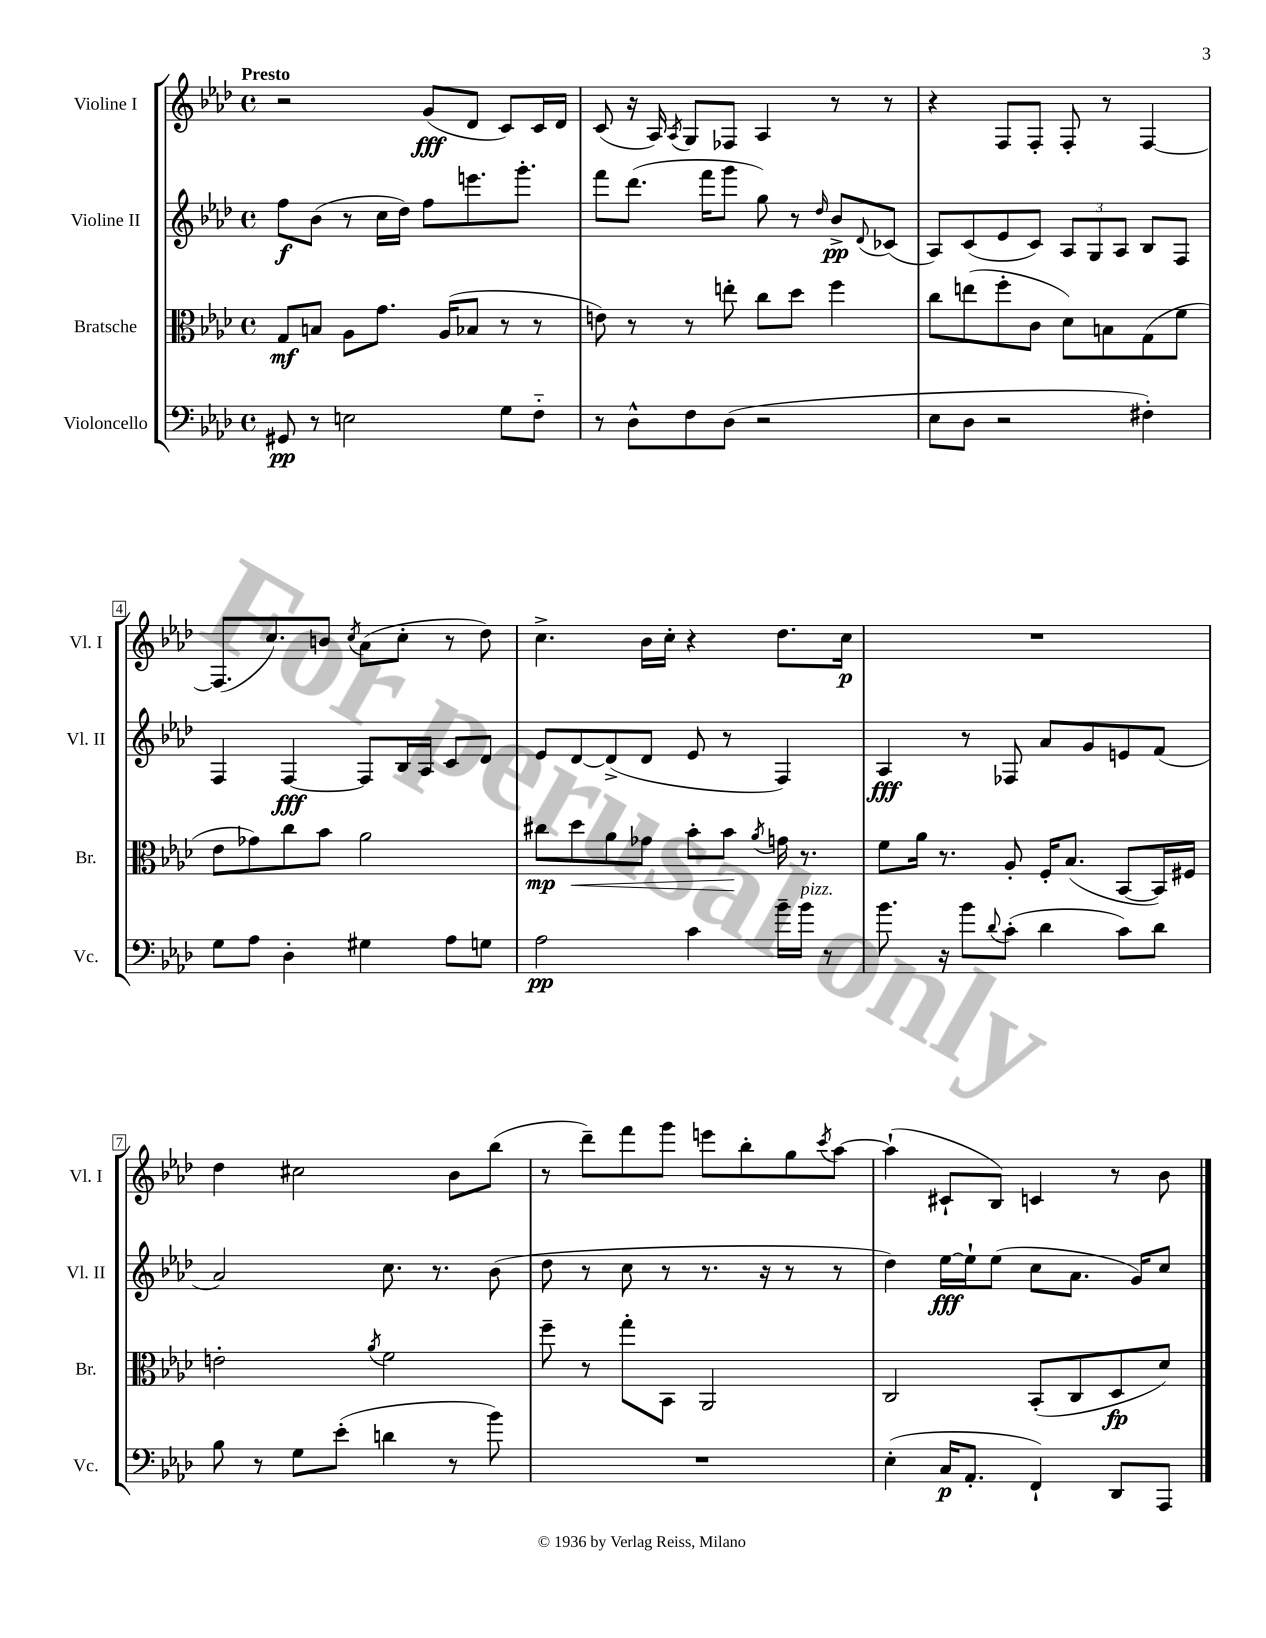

**kern	**kern	**kern	**kern
*staff4	*staff3	*staff2	*staff1
*clefF4	*clefC3	*clefG2	*clefG2
*k[b-e-a-d-]	*k[b-e-a-d-]	*k[b-e-a-d-]	*k[b-e-a-d-]
*M4/4	*M4/4	*M4/4	*M4/4
*met(c)	*met(c)	*met(c)	*met(c)
8GG#/	8G/L	8ff\L	2r
8r	8B/J	(8b-\J	.
2E\	8A-\L	8r	.
.	8.g\J	16cc\LL	.
.	.	16dd-\JJ)	.
.	.	8ff\L	(8g/L
.	(16A-/LK	.	.
.	8B-/J	8.eee\	8d-/J
8G\L	8r	.	8c/L)
.	.	8.ggg'\J	.
8F'~\J	8r	.	16c/L
.	.	.	16d-/JJ
=	=	=	=
8r	8e\)	8fff\L	(8c/
8D-^^\L	8r	(8.ddd-\J	16r
.	.	.	16A-/)
.	.	.	8qA-/
8F\	8r	.	8G/L
.	.	16fff\LK	.
(8D-\J	8ee'\	8ggg\J	8F-/J
2r	8cc\L	8gg\)	4A-/
.	8dd-\J	8r	.
.	.	16qqdd-/	.
.	4ff\	8b-^/L	8r
.	.	8qqd-/	.
.	.	(8c-/J	8r
=	=	=	=
8E-\L	8cc\L	8A-/L)	4r
8D-\J	(8ee\	(8c/	.
2r	8ff'\	8e-/	8F/L
.	8c\J	8c/J)	8F'/J
.	8d-\L)	12A-/L	8F'/
.	.	12G/	.
.	8B\	.	8r
.	.	12A-/J	.
4F#'\)	(8G\	8B-/L	[4F/
.	8f\J	8F/J	.
=	=	=	=
8G\L	8e-\L	4F/	(8.F/]L
8A-\J	8g-\)	.	.
.	.	.	8.cc/)
4D-'\	8cc\	[4F/	.
.	8b-\J	.	8b/J
.	.	.	8qcc/
4G#\	2a-\	8F/]L	(8a-\L
.	.	16B-/L	8cc'\J
.	.	16A-/JJ	.
8A-\L	.	8c/L	8r
8G\J	.	8d-/J	8dd-\)
=	=	=	=
2A-\	8cc#\L	8e-/L	4.cc^\
.	8dd-\	[8d-/	.
.	8a-\	(8d-^/]	.
.	8g-\J	8d-/J	16b-\LL
.	.	.	16cc'\JJ
4c\	8b-'\L	8e-/	4r
.	8b-\J	8r	.
.	8qa-/	.	.
16b-~\LL	16g\	4F/)	8.dd-\L
16b-\JJ	8.r	.	.
8r	.	.	.
.	.	.	16cc\Jk
=	=	=	=
8.b-\	8f\L	4A-/	1r
.	16a-\Jk	.	.
16r	8.r	.	.
8b-\L	.	8r	.
8qqd-/	.	.	.
(8c'\J	8A-'/	8F-/	.
4d-\	16F'/LK	8a-/L	.
.	(8.B-/J	.	.
.	.	8g/	.
8c\L)	[8BB-/L	8e/	.
8d-\J	16BB-/]L)	(8f/J	.
.	16F#/JJ	.	.
=	=	=	=
8B-\	2e'\	2a-/)	4dd-\
8r	.	.	.
8G\L	.	.	2cc#\
(8e-'\J	.	.	.
.	8qa-/	.	.
4d\	2f\	8.cc\	.
.	.	8.r	.
8r	.	.	8b-\L
8b-\)	.	(8b-\	(8bb-\J
=	=	=	=
1r	8ff~\	8dd-\	8r
.	8r	8r	8ddd-~\L)
.	8gg'\L	8cc\	8fff\
.	8BB-\J	8r	8ggg\J
.	2AA-/	8.r	8eee\L
.	.	.	8bb-'\
.	.	16r	.
.	.	8r	8gg\
.	.	.	8qccc/
.	.	8r	[8aa-\J
=	=	=	=
(4E-'\	2C/	4dd-\)	(4aa-`\]
16C/LK	.	[16ee-\LL	8c#`/L
8.AA-'/J	.	16ee-`\]J	.
.	.	(8ee-\J	8B-/J)
4FF`/)	(8BB-'/L	8cc\L	4c/
.	8C/	8.a-\J	.
8DD-/L	8D-/	.	8r
.	.	16g/LK)	.
8AAA-/J	8d-/J)	8cc/J	8b-\
==	==	==	==
*-	*-	*-	*-
